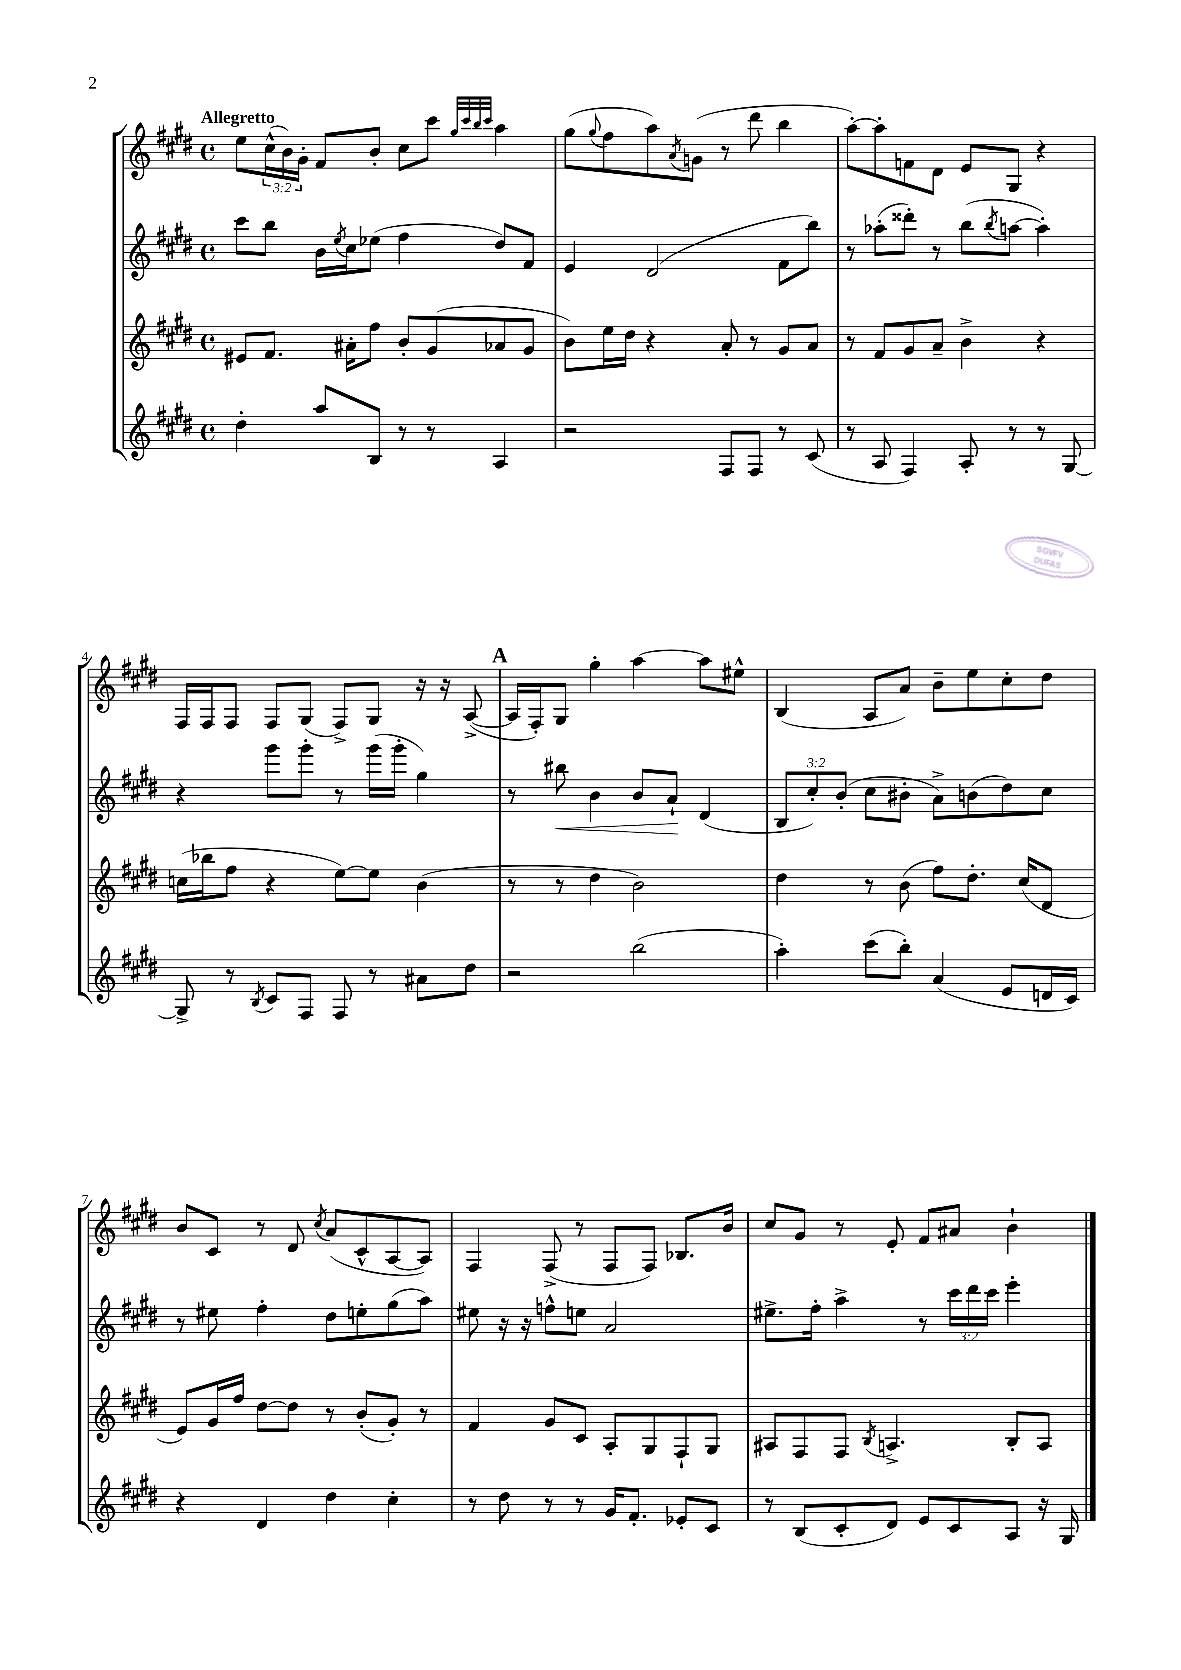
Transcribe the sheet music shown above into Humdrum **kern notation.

**kern	**kern	**kern	**kern
*staff4	*staff3	*staff2	*staff1
*clefG2	*clefG2	*clefG2	*clefG2
*k[f#c#g#d#]	*k[f#c#g#d#]	*k[f#c#g#d#]	*k[f#c#g#d#]
*M4/4	*M4/4	*M4/4	*M4/4
*met(c)	*met(c)	*met(c)	*met(c)
4dd#'	8e#	8ccc#	8ee
.	8.f#	8bb	(24cc#^^
.	.	.	24b)
.	.	.	24g#'
8aa	.	16b	8f#
.	.	8qee	.
.	16a#'	16cc#	.
8B	8ff#	(8ee-	8b'
8r	8b'	4ff#	8cc#
8r	(8g#	.	8ccc#
.	.	.	32qqgg#
.	.	.	32qqccc#
.	.	.	32qqbb
.	.	.	32qqccc#
4A	8a-	8dd#)	4aa
.	8g#	8f#	.
=	=	=	=
2r	8b)	4e	(8gg#
.	.	.	8qqgg#
.	16ee	.	8ff#
.	16dd#	.	.
.	4r	(2d#	8aa)
.	.	.	8qa
.	.	.	(8g
8F#	8a'	.	8r
8F#	8r	.	8ddd#
8r	8g#	8f#	4bb
(8c#	8a	8bb)	.
=	=	=	=
8r	8r	8r	[8aa')
8A	8f#	(8aa-'	8aa']
4F#)	8g#	8ddd##')	8f
.	8a~	8r	8d#
8A'	4b^	(8bb	8e
.	.	8qbb	.
8r	.	[8aa	8G#
8r	4r	4aa'])	4r
[8G#	.	.	.
=	=	=	=
8G#^]	(16cc	4r	16F#
.	16bb-	.	16F#
8r	8ff#	.	8F#
8qB	.	.	.
8c#	4r	8ggg#	8F#
8F#	.	8ggg#'	(8G#
8F#	[8ee)	8r	8F#^)
8r	8ee]	(16ggg#	8G#
.	.	16ggg#'	.
8a#	(4b	4gg#)	16r
.	.	.	16r
8dd#	.	.	([8A^
=	=	=	=
2r	8r	8r	16A]
.	.	.	16F#')
.	8r	8bb#	8G#
.	4dd#	4b	4gg#'
(2bb	2b)	8b	[4aa
.	.	8a`	.
.	.	(4d#	8aa]
.	.	.	8ee#^^
=	=	=	=
4aa')	4dd#	12B	(4B
.	.	12cc#')	.
.	.	(12b'	.
(8ccc#	8r	8cc#	8A
8bb')	(8b	8b#'	8a)
(4a	8ff#)	8a^)	8b~
.	8.dd#'	(8b	8ee
8e	.	8dd#)	8cc#'
.	(16cc#	.	.
16d	8d#	8cc#	8dd#
16c#)	.	.	.
=	=	=	=
4r	8e)	8r	8b
.	16g#	8ee#	8c#
.	16ff#	.	.
4d#	[8dd#	4ff#'	8r
.	8dd#]	.	8d#
.	.	.	8qcc#
4dd#	8r	8dd#	(8a
.	(8b'	8ee'	8c#^^
4cc#'	8g#')	(8gg#	[8A
.	8r	8aa)	8A])
=	=	=	=
8r	4f#	8ee#	4F#
8dd#	.	16r	.
.	.	16r	.
8r	8g#	8ff^^	(8F#^
8r	8c#	8ee	8r
16g#	8A'	2a	8F#
8.f#'	.	.	.
.	8G#	.	8F#)
8e-'	8F#`	.	8.B-
8c#	8G#	.	.
.	.	.	16b
=	=	=	=
8r	8A#	8.ee#^	8cc#
(8B	8F#	.	8g#
.	.	16ff#'	.
8c#'	8F#	4aa^	8r
.	8qB	.	.
8d#)	4.A^	.	8e'
8e	.	8r	8f#
8c#	.	24ccc#	8a#
.	.	24ddd#	.
.	.	24ccc#	.
8A	8B'	4eee'	4b`
16r	8A	.	.
16G#	.	.	.
==	==	==	==
*-	*-	*-	*-
